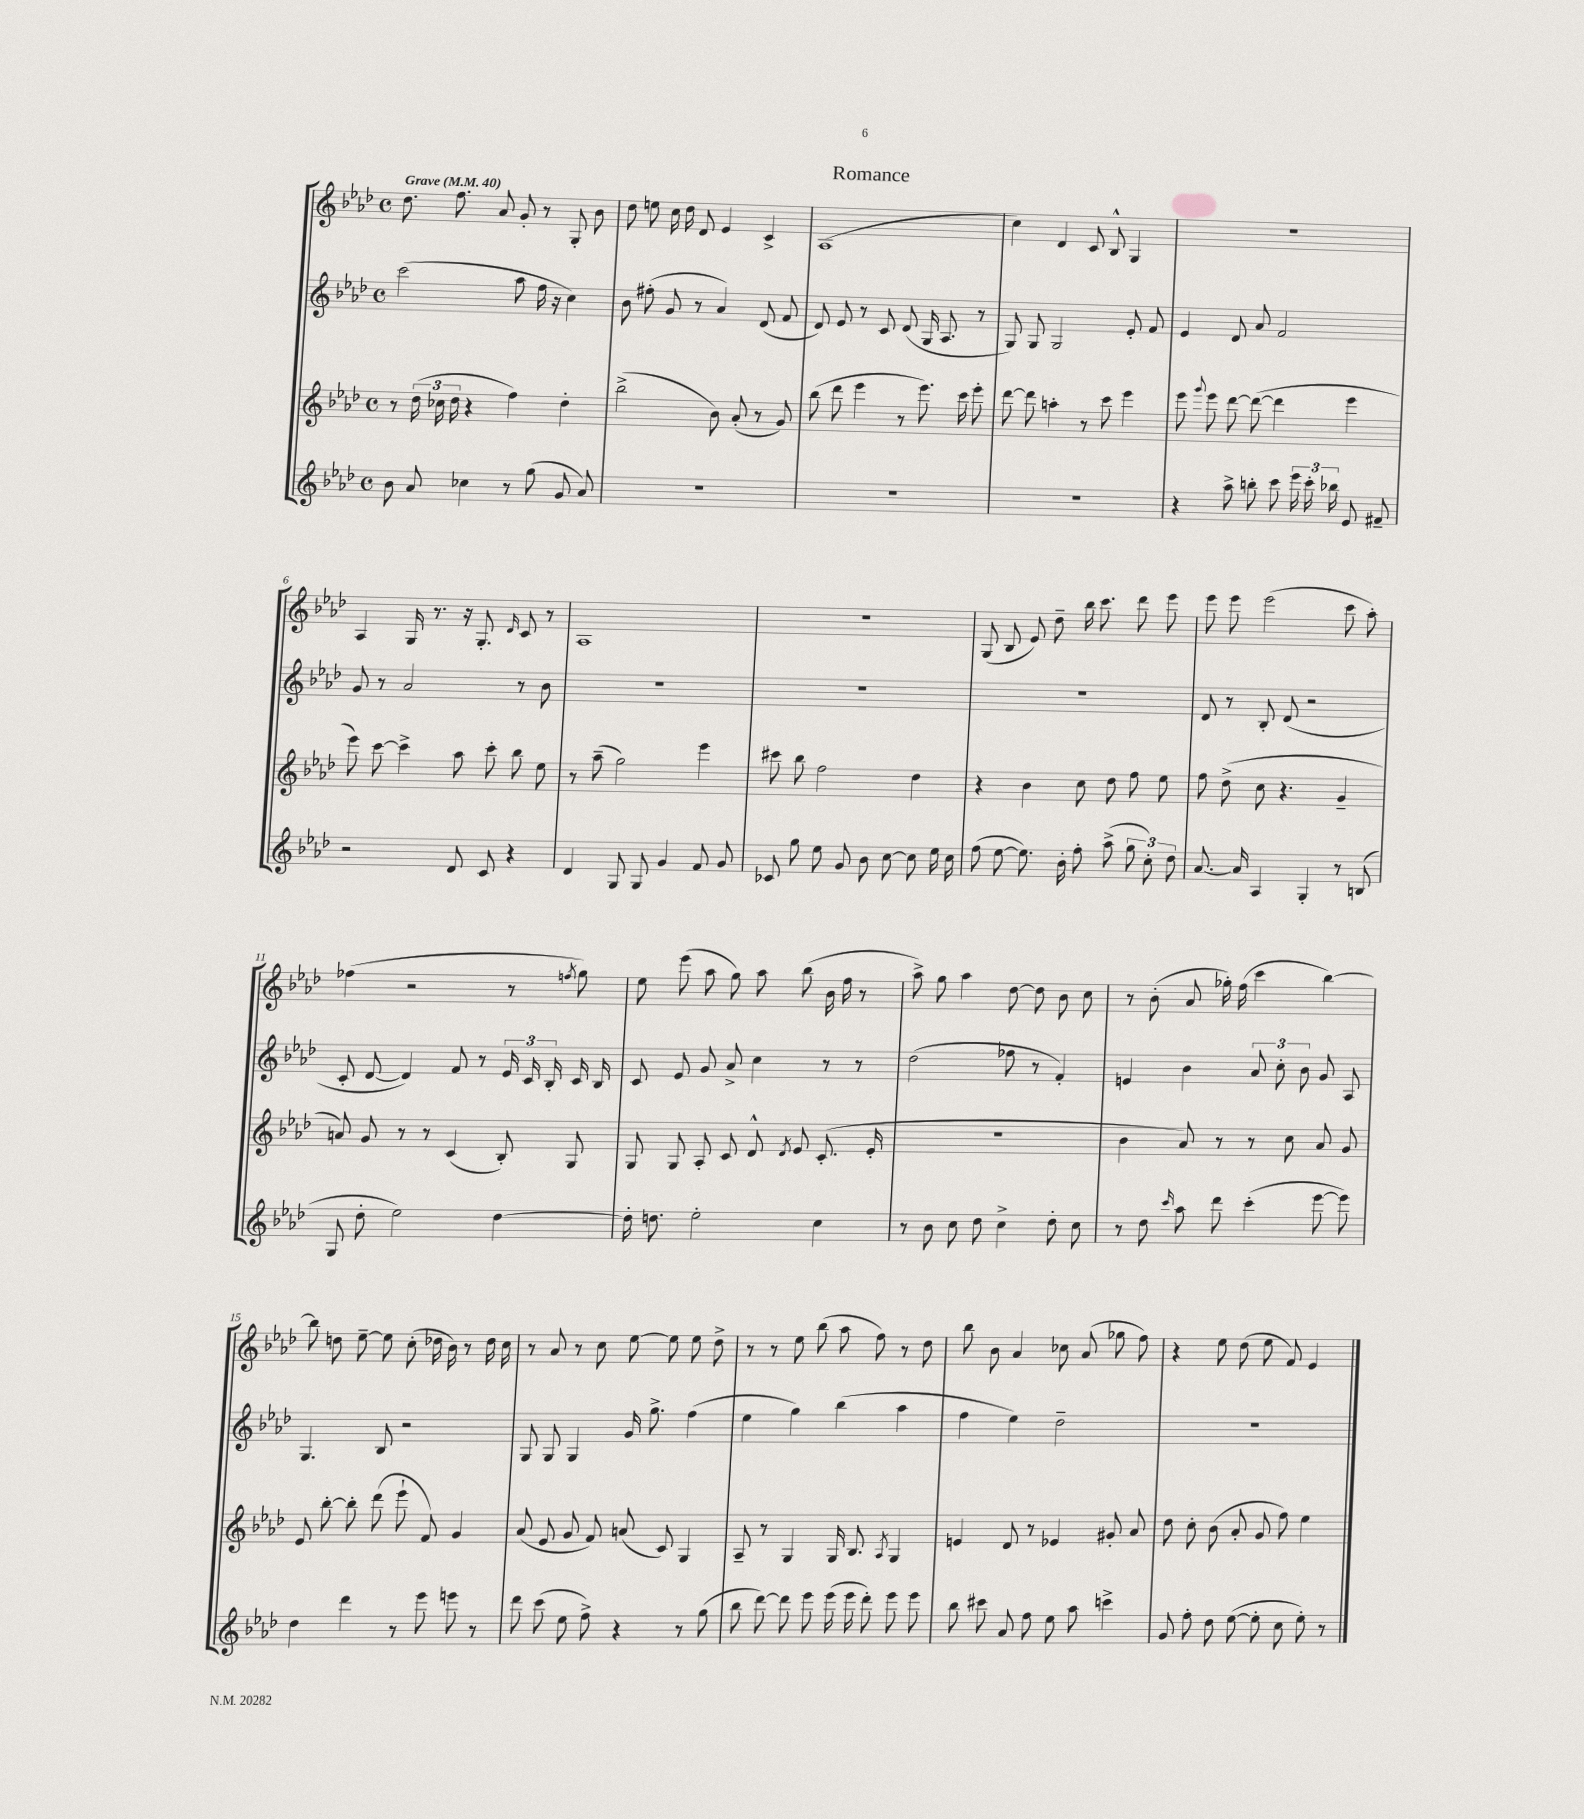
\header { title = "Romance" }
<<
\new StaffGroup <<
\new Staff = "s0" {
    \clef treble \key aes \major \defaultTimeSignature \time 4/4 \tempo "Grave" 4 = 40
    \autoBeamOff des''8. f''8. aes'8 g'8-. r8 g8-. bes'8 |
    des''8 e''8 c''16 des''16 des'8 ees'4 c'4-> |
    aes1( |
    c''4) des'4 c'8 bes8-^ g4 |
    R1 |
    aes4 g16 r8. r16 g8.-. \grace { des'16 } c'8 r8 |
    aes1 |
    R1 |
    g8( bes8 ees'8) des''8-- bes''16 c'''8. des'''8 ees'''8 |
    ees'''8 ees'''8 ees'''2( c'''8 aes''8-.) |
    fes''4( r2 r8 \acciaccatura { f''8 } g''8) |
    ees''8 ees'''8( aes''8 g''8) aes''8 bes''8( bes'16 f''16 r8 |
    aes''8->) g''8 aes''4 des''8~ des''8 bes'8 c''8 |
    r8 bes'8-.( aes'8 ges''16-.) f''16( c'''4 bes''4~) |
    bes''8 d''8 ees''8~-- ees''8 c''8-.( des''16 bes'16) r8 des''16 c''16 |
    r8 aes'8 r8 c''8 ees''8~ ees''8 ees''8 des''8-> |
    r8 r8 ees''8 bes''8( aes''8 f''8) r8 des''8 |
    bes''8 bes'8 aes'4 ces''8 aes'8( ges''8 f''8) |
    r4 ees''8 des''8( ees''8 f'8) ees'4 \bar "|." |
}
\new Staff = "s1" {
    \clef treble \key aes \major \defaultTimeSignature \time 4/4
    \autoBeamOff c'''2( aes''8 f''16 r16 c''4) |
    bes'8 fis''8-.( g'8 r8 aes'4) des'8( f'8 |
    des'8) ees'8 r8 c'8 des'8( g16 aes8. r8 |
    g8) g8 g2 ees'8-. f'8 |
    ees'4 des'8 aes'8 f'2 |
    g'8 r8 aes'2 r8 bes'8 |
    R1 |
    R1 |
    R1 |
    des'8 r8 bes8-. des'8( r2 |
    c'8-. des'8~ des'4) f'8 r8 \tuplet 3/2 { ees'16 c'16 bes16-. } c'16 bes16 |
    c'8 ees'8 g'8 aes'8-> c''4 r8 r8 |
    des''2( fes''8 r8 f'4-.) |
    e'4 bes'4 \tuplet 3/2 { aes'8 c''8-. bes'8 } g'8 aes8 |
    g4. bes8 r2 |
    g8 g8 g4 g'16 g''8.-> f''4( |
    ees''4 g''4) bes''4( aes''4 |
    f''4 ees''4) des''2-- |
    R1 \bar "|." |
}
\new Staff = "s2" {
    \clef treble \key aes \major \defaultTimeSignature \time 4/4
    \autoBeamOff r8 \tuplet 3/2 { des''16( ces''16 des''16 } r4 f''4) des''4-. |
    bes''2->( bes'8) aes'8-.( r8 g'8) |
    bes''8( des'''8 ees'''4 r8 ees'''8.) c'''16 ees'''8-. |
    des'''8~ des'''8 a''4-. r8 c'''8 ees'''4 |
    ees'''8 \appoggiatura { g'''8 } ees'''8 des'''8~ des'''8~( des'''4 ees'''4 |
    ees'''8) c'''8~ c'''4-> aes''8 c'''8-. bes''8 ees''8 |
    r8 aes''8--( g''2) ees'''4 |
    cis'''8 bes''8 f''2 des''4 |
    r4 bes'4 c''8 des''8 f''8 ees''8 |
    f''8 des''8->( c''8 r4. g'4-- |
    a'8) g'8 r8 r8 c'4( bes8-.) g8 |
    g8 g8 aes8-. c'8 des'8-^ \acciaccatura { des'8 } ees'8 c'8.-.( ees'16-. |
    r1 |
    bes'4 aes'8) r8 r8 c''8 aes'8 g'8 |
    ees'8 bes''8~-. bes''8-. des'''8( ees'''8-! f'8) g'4 |
    aes'8( ees'8 g'8 f'8) a'8( c'8) g4 |
    aes8-- r8 g4 g16 bes8. \acciaccatura { aes8 } g4 |
    e'4 des'8 r8 ees'4 gis'8-. aes'8 |
    des''8 c''8-. bes'8( aes'8-. g'8 f''8) ees''4 \bar "|." |
}
\new Staff = "s3" {
    \clef treble \key aes \major \defaultTimeSignature \time 4/4
    \autoBeamOff bes'8 aes'8 ces''4 r8 g''8( g'8 aes'8) |
    R1 |
    R1 |
    R1 |
    r4 aes''8-> b''8-. c'''8 \tuplet 3/2 { ees'''16 c'''16-. bes''16 } ees'8 fis'8-- |
    r2 des'8 c'8 r4 |
    des'4 g8 g8 g'4 f'8 g'8 |
    ces'8 g''8 ees''8 g'8 bes'8 c''8~ c''8 ees''16 c''16 |
    f''8( ees''8~ ees''8.) bes'16-. f''8-. aes''8->( \tuplet 3/2 { g''8 c''8-.) des''8 } |
    aes'8.~ aes'16 aes4 g4-. r8 b8( |
    g8 des''8-. ees''2) des''4~ |
    des''16-. d''8. ees''2-. c''4 |
    r8 bes'8 c''8 des''8 c''4-> des''8-. c''8 |
    r8 des''8 \grace { c'''16 } aes''8 des'''8 c'''4-.( ees'''8~ ees'''8) |
    des''4 des'''4 r8 ees'''8 e'''8 r8 |
    des'''8 c'''8( ees''8 f''8->) r4 r8 g''8( |
    bes''8 des'''8~) des'''8 ees'''8 ees'''16( ees'''16 des'''8-.) ees'''8 ees'''8 |
    bes''8 cis'''8 aes'8 f''8 ees''8 aes''8 c'''4-> |
    g'8 f''8-. des''8 ees''8~( ees''8-. c''8 ees''8-.) r8 \bar "|." |
}
>>
>>
